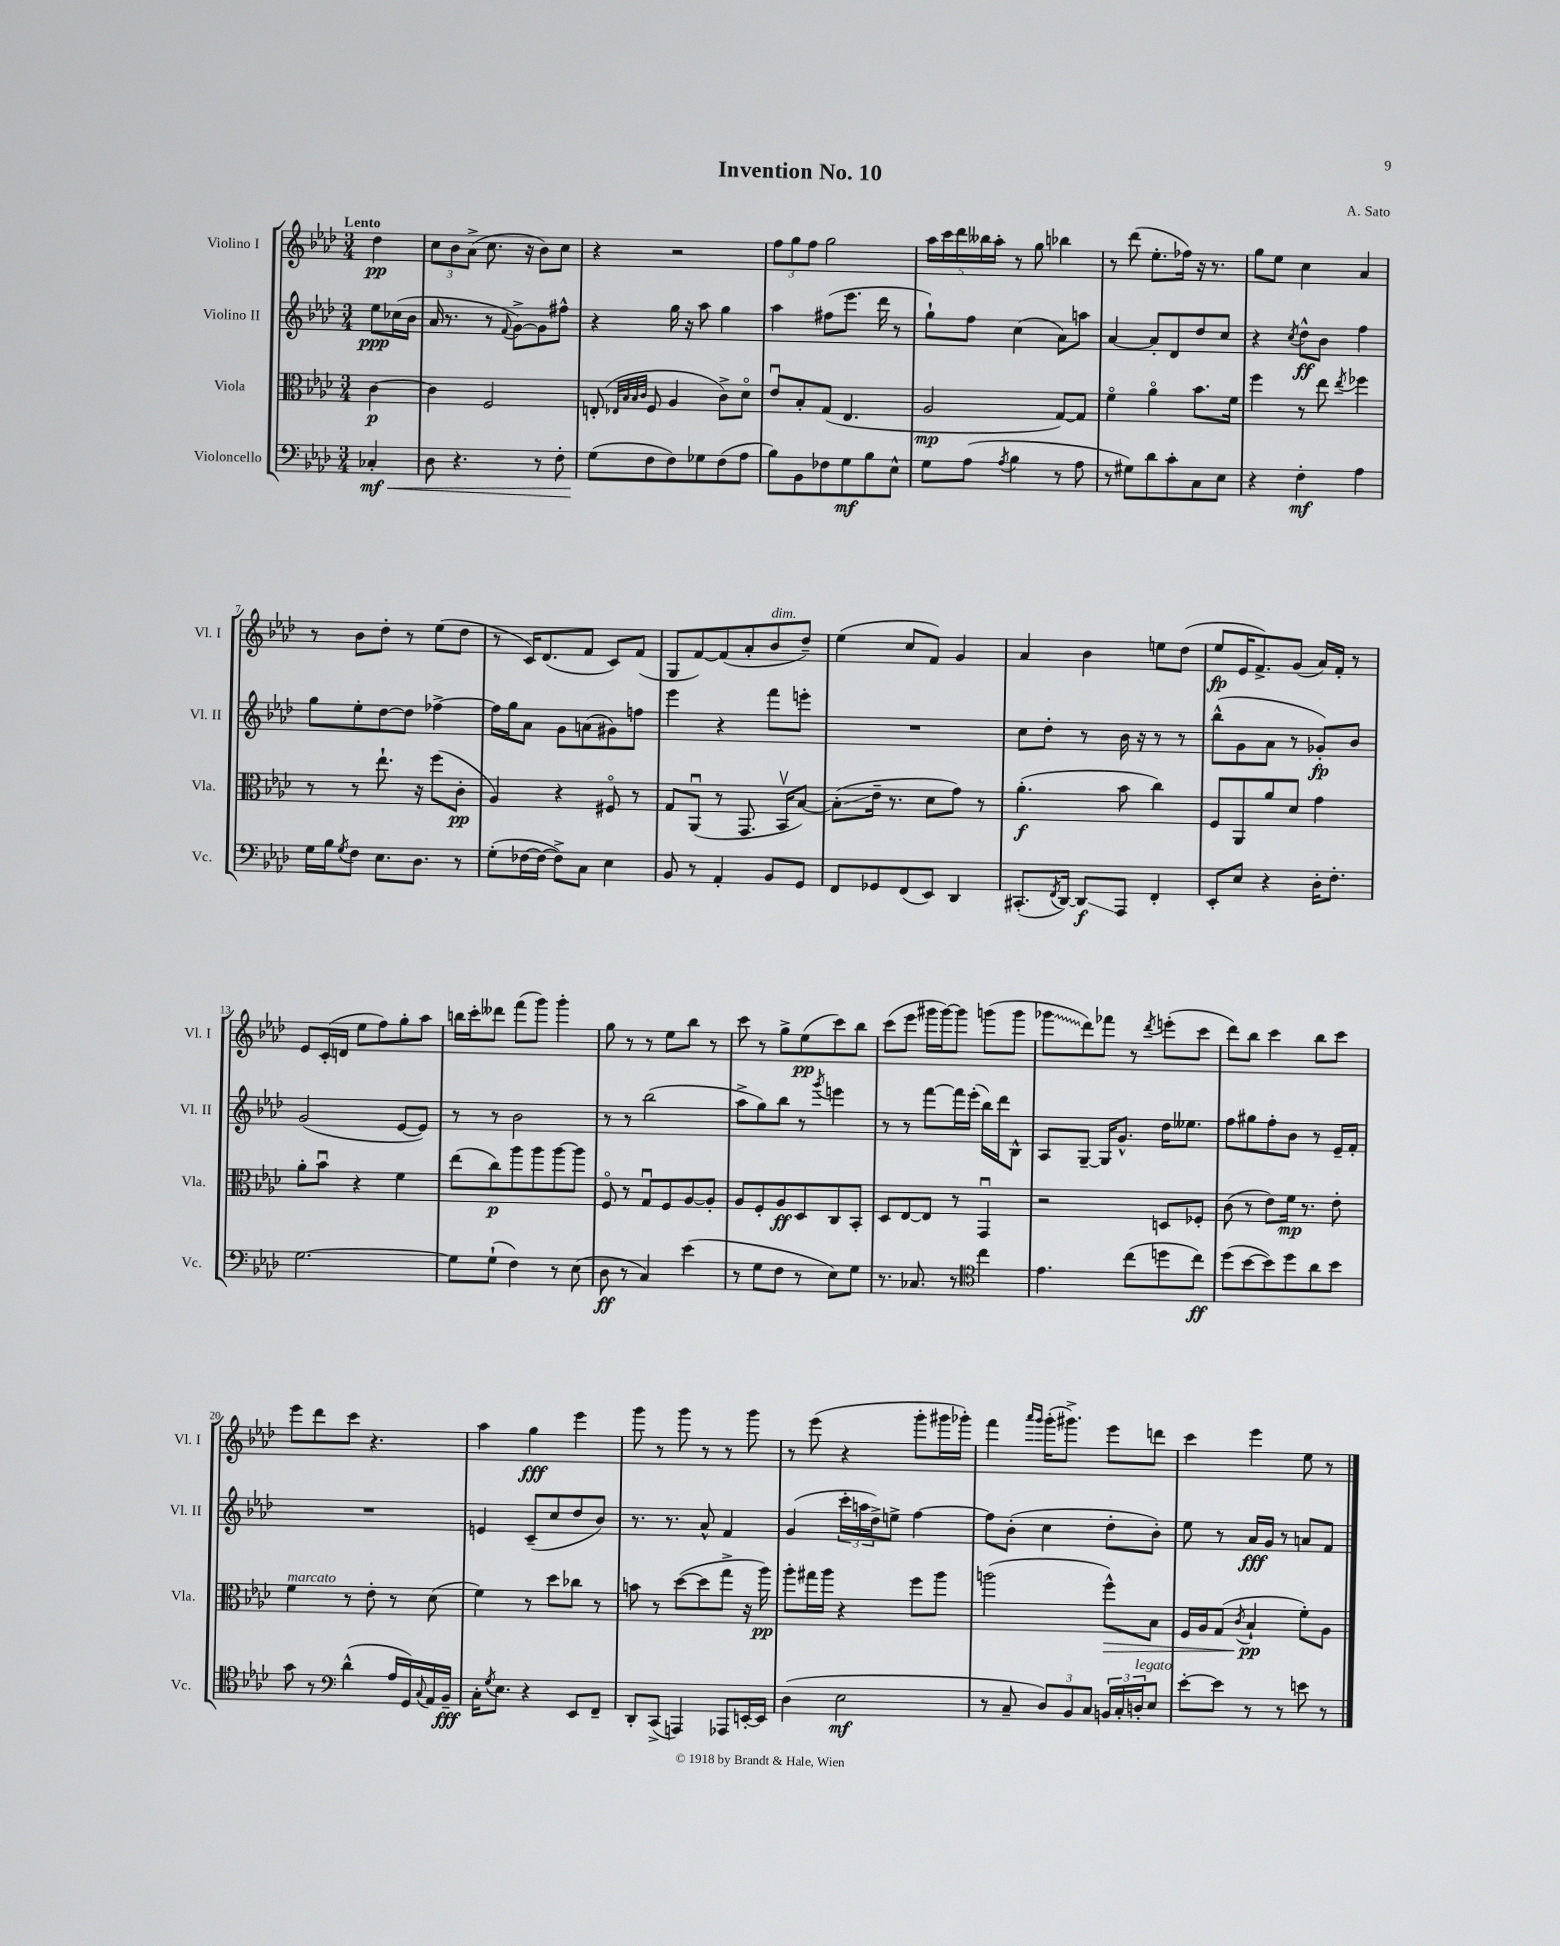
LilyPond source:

\header { title = "Invention No. 10" composer = "A. Sato" }
<<
\new StaffGroup <<
\new Staff = "s0" \with { instrumentName = "Violino I" shortInstrumentName = "Vl. I" } {
    \clef treble \key aes \major \numericTimeSignature \time 3/4 \partial 4 \tempo "Lento"
    des''4\pp |
    \tuplet 3/2 { c''8 bes'8 aes'8->( } c''8. r16 bes'8) c''8 |
    r4 r2 |
    \tuplet 3/2 { f''8 g''8 f''8 } g''2 |
    \tuplet 5/4 { aes''16 c'''16 des'''16 beses''16 aes''16-. } r8 g''8 bes''4 |
    r8 des'''8( ees''8.-. fes''16) r16 r8. |
    g''8 ees''8 c''4 aes'4 |
    r8 bes'8 des''8-. r8 ees''8( des''8 |
    r8 c'16) des'8.( f'8 c'8) f'8( |
    g8 f'8~) f'8( aes'8-. bes'8^\markup { \italic "dim." } des''8--) |
    ees''4( c''8 f'8) g'4 |
    aes'4 bes'4 e''8 des''8( |
    ees''8\fp ees'16 f'8.->) g'8( aes'16) f'16-. r8 |
    ees'8 c'16-.( d'16 ees''8 f''8) g''8-. aes''8 |
    b''16 c'''16-. deses'''8 f'''8( g'''8) g'''4-. |
    g''8 r8 r8 ees''8 bes''8 r8 |
    c'''8 r8 g''8-> ees''8\pp( c'''8) bes''8 |
    c'''8( ees'''8 gis'''16 gis'''16~) gis'''8 g'''8( g'''8 |
    \once \override Glissando.style = #'zigzag ges'''8\glissando des'''8) fes'''8 r8 \acciaccatura { des'''8 } e'''8-.( c'''8 |
    des'''8) bes''8 c'''4 bes''8 c'''8 |
    ees'''8 des'''8 c'''8 r4. |
    aes''4 g''4\fff ees'''4 |
    g'''8 r8 g'''8 r8 r8 g'''8 |
    r8 ees'''8( r4 g'''8-. gis'''16 ges'''16-.) |
    f'''4 \grace { aes'''16 g'''16 } g'''16-.( gis'''8.->) ees'''8 d'''8 |
    c'''4 ees'''4 ees''8 r8 \bar "|." |
}
\new Staff = "s1" \with { instrumentName = "Violino II" shortInstrumentName = "Vl. II" } {
    \clef treble \key aes \major \numericTimeSignature \time 3/4 \partial 4
    ees''8\ppp ces''16( bes'16 |
    aes'16 r8. r8 \appoggiatura { f'8 } g'8~->) g'8 fis''8-^ |
    r4 g''16 r16 aes''8 g''4 |
    aes''4 fis''8( ees'''8. des'''16 r8 |
    g''8-!) f''8 c''4( aes'8) a''8 |
    aes'4~ aes'8-. des'8 des''8 c''8 |
    r4 \acciaccatura { c''8 } des''8-^\ff bes'8 f''4 |
    g''8 ees''8-. des''8~ des''8 fes''4~-> |
    fes''16 g''16 aes'8 g'8 a'8( gis'8) f''8 |
    ees'''4 r4 f'''8 e'''8-. |
    R2. |
    c''8 des''8-. r8 bes'16 r16 r8 r8 |
    bes''8-^( g'8 aes'8 r8 ges'8-.\fp) bes'8 |
    g'2( ees'8~ ees'8) |
    r8 r8 bes'2 |
    r8 r8 bes''2( |
    aes''8-> g''8) bes''8 r8 \acciaccatura { g'''8 } e'''4 |
    r8 r8 f'''8~ f'''16 ees'''16-.( bes''16) des'''16 bes8-^ |
    aes8 g8~-- g16 g'8.-^ des''16 eeses''8. |
    f''8 gis''8 f''8-. bes'8 r8 ees'16-- f'16-. |
    R2. |
    e'4 c'8--( c''8 des''8 bes'8) |
    r8. r8. aes'8-^ f'4 |
    g'4( \tuplet 3/2 { c'''16-. a''16 des''16->) } e''8-> f''4~ |
    f''8 bes'8-.( c''4 des''8-. bes'8-.) |
    ees''8 r8 aes'16\fff g'16 r8 a'8 f'8 \bar "|." |
}
\new Staff = "s2" \with { instrumentName = "Viola" shortInstrumentName = "Vla." } {
    \clef alto \key aes \major \numericTimeSignature \time 3/4 \partial 4
    c'4~\p |
    c'4 f2 |
    e8-.( \grace { ees32 bes32 bes32 c'32 } f8 aes4 c'8->) des'8\flageolet |
    ees'8\downbow bes8-. g8( ees4. |
    aes2\mp g8~) g8 |
    f'4\flageolet aes'4\flageolet bes'8. f'16 |
    f''4 r8 ees''8 \acciaccatura { ees''8 } fes''4 |
    r8 r8 ees''8.-! r16 f''8( c'8-.\pp |
    aes4) r4 fis8\flageolet r8 |
    g8 aes,8\downbow( r8 g,8. bes,16\upbow bes8~) |
    bes8-.\glissando( ees'16-- r8. des'8 g'8) r8 |
    aes'4.-.\f( bes'8 c''4) |
    f8 aes,8 aes'8 des'8 g'4 |
    aes'8-. bes'8\downbow r4 f'4 |
    ees''8( c''8\p) aes''8 aes''8 aes''8~ aes''8 |
    f8\flageolet r8 g8\downbow f8 aes8~ aes8-. |
    aes8 f8-. aes8\ff des8 c8 bes,8-. |
    des8 ees8~ ees8 r8 g,4\downbow |
    r2 d8 fes8-. |
    c'8( r8 ees'8) f'16\mp r8. ees'8-. |
    f'4^\markup { \italic "marcato" } r8 ees'8-. r8 des'8( |
    f'4) r8 des''8 ces''8 r8 |
    b'8 r8 des''8~( des''8 g''8-> r16 aes''16\pp) |
    aes''8-. gis''16 aes''16 r4 f''8 aes''8 |
    a''2( f''8-^\>) bes8 |
    f16 aes16 g8( \acciaccatura { c'8 } bes4-!\pp\! f'8-.) aes8 \bar "|." |
}
\new Staff = "s3" \with { instrumentName = "Violoncello" shortInstrumentName = "Vc." } {
    \clef bass \key aes \major \numericTimeSignature \time 3/4 \partial 4
    ces4-.\mf\< |
    des8 r4. r8 f8-. |
    g8\!( f8 f8) ges8 f8( aes8 |
    bes8) bes,8 fes8 g8\mf bes8 ees8-^ |
    g8 aes8( \acciaccatura { aes8 } bes4 r8 aes8 |
    r8 gis8) des'8 c'8-. c8 ees8 |
    r4 f4-.\mf aes4 |
    g16 bes16 \acciaccatura { g8 } f8 ees8. des8. r8 |
    g8-.( fes16~ fes16~ fes8->) c8 ees4 |
    bes,8 r8 aes,4-. bes,8 g,8 |
    f,8 ges,8 f,8( ees,8) des,4 |
    cis,8.-.( \acciaccatura { f,8 } des,16~) des,8\glissando\f aes,,8 f,4-. |
    ees,8-. ees8 r4 des16-. f8.-. |
    g2.~ |
    g8 g8-!( f4) r8 ees8( |
    des8\ff r8 c4) ees'4( |
    r8 g8 f8 r8 ees8) g8 |
    r8. ces8. r8 \clef tenor c''4 |
    ees'4. c''8( d''8 c''8\ff) |
    des''8( bes'8~ bes'8) des''8 aes'8 bes'8 |
    g'8 r8 \clef bass des'4-^( aes16 g,16) \appoggiatura { c8 } aes,16 bes,16--\fff |
    c16-. \acciaccatura { g8 } ees8. r4 ees,8 f,8-- |
    des,8-. c,8->( a,,4) aes,,8 e,16~-. e,16 |
    des4( ees2\mf |
    r8 c8-- \tuplet 3/2 { des8) bes,8 c8 } \tuplet 3/2 { b,16 c16-. d16-.^\markup { \italic "legato" } } ees8 |
    ees'8~-. ees'8 r8 r8 e'8 r8 \bar "|." |
}
>>
>>
